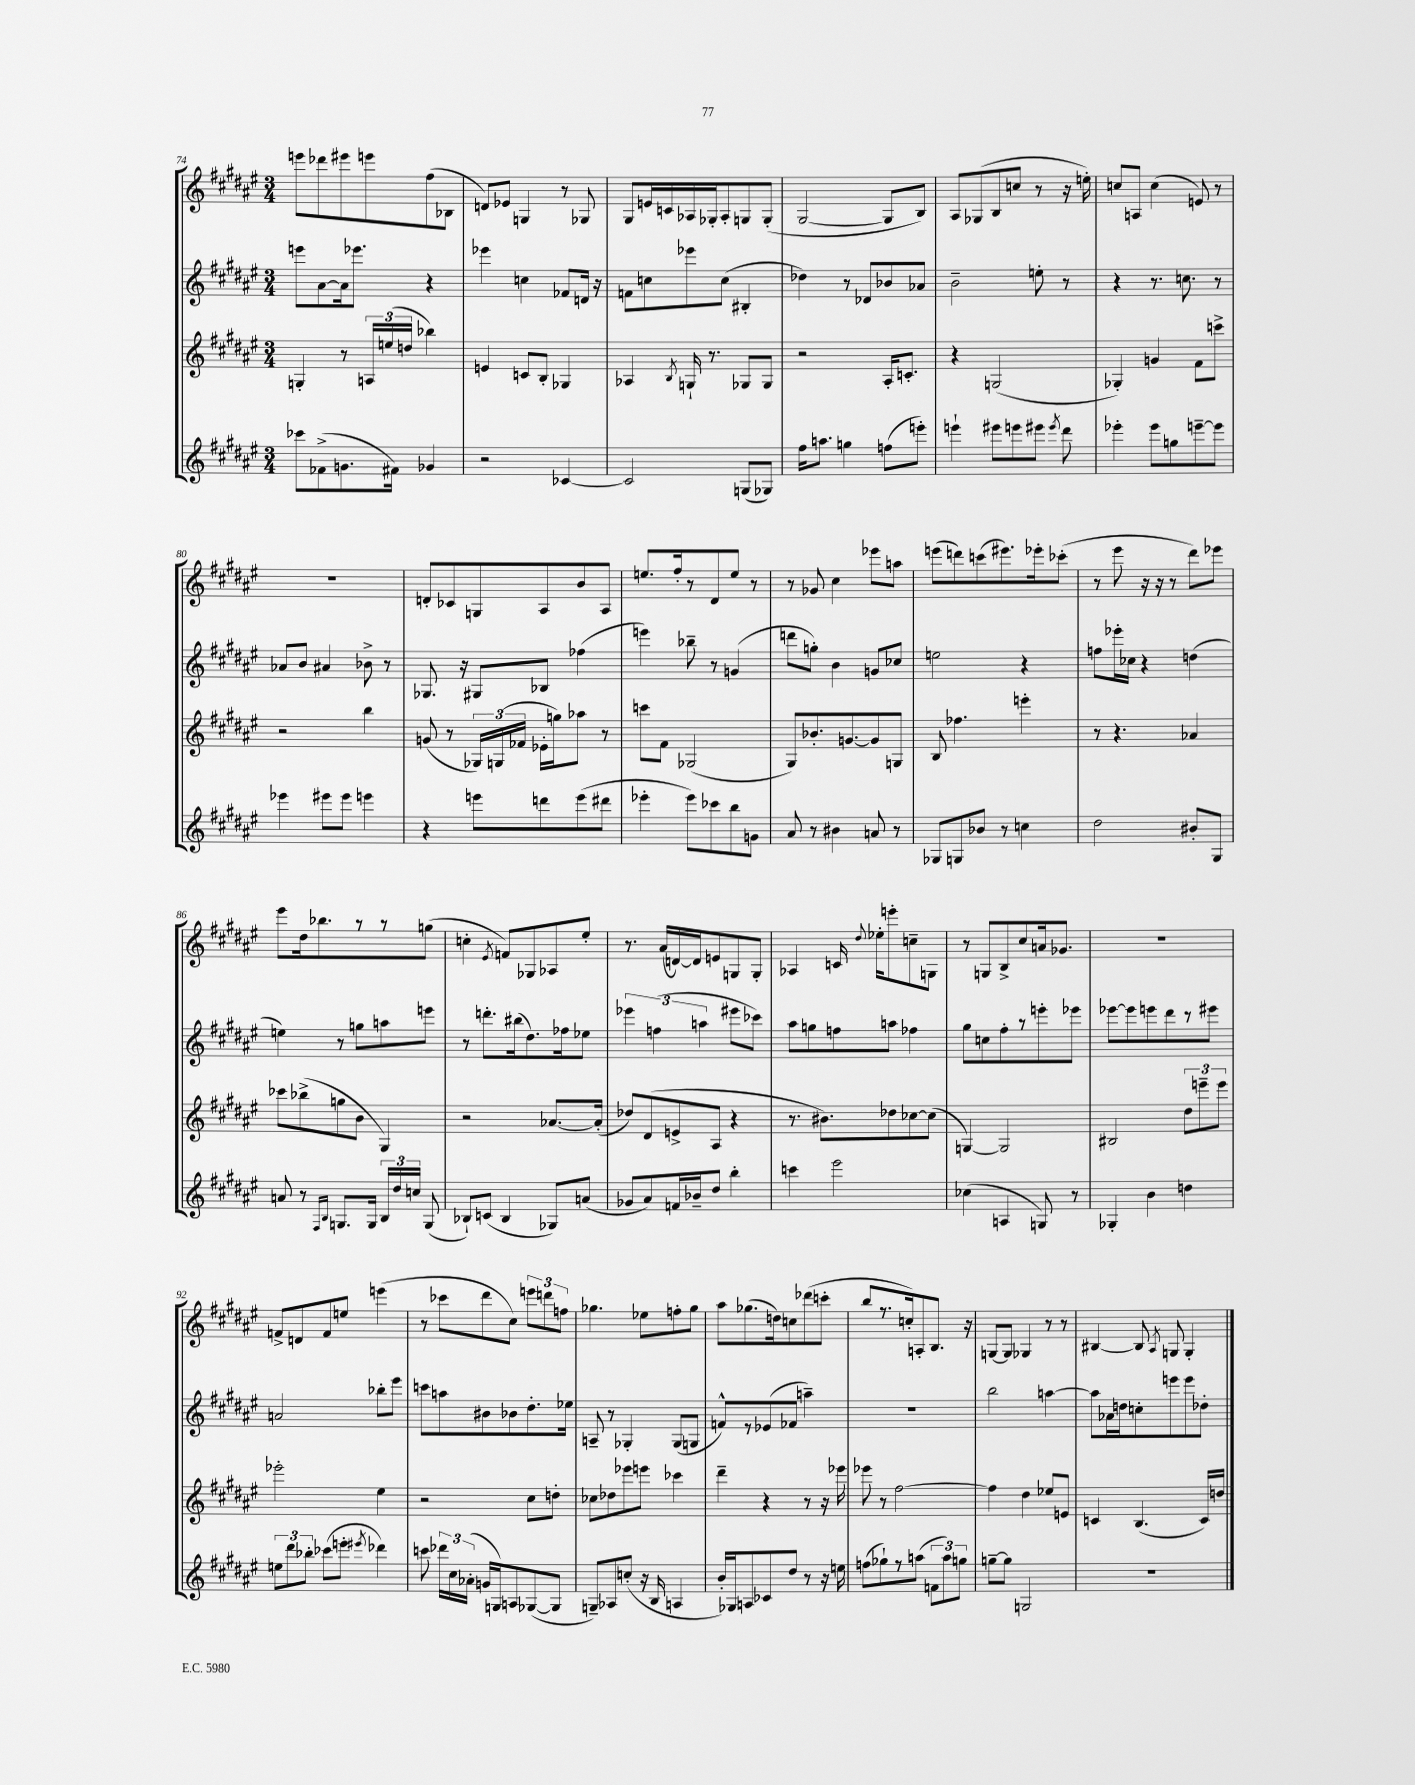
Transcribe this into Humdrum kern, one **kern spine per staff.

**kern	**kern	**kern	**kern
*part4	*part3	*part2	*part1
*staff4	*staff3	*staff2	*staff1
*clefG2	*clefG2	*clefG2	*clefG2
*k[f#c#g#d#a#e#]	*k[f#c#g#d#a#e#]	*k[f#c#g#d#a#e#]	*k[f#c#g#d#a#e#]
*M3/4	*M3/4	*M3/4	*M3/4
=74	=74	=74	=74
8ccc-X\L	4Gn'/	8eeen\L	8eeen\L
(8f-X^\	.	[8a#\	8ddd-X\
8.gn\	8r	16a#\k]	8eee#X\
.	.	8.eee-X\J	.
.	24An/LL	.	8eeen\
.	(24een/	.	.
16f#X\Jk)	.	.	.
.	24ddn/JJ	.	.
4g-X/	4bb-X\)	4r	(8ff#\
.	.	.	8B-X\J
=75	=75	=75	=75
2r	4en/	4eee-X\	8dn/L)
.	.	.	8e-X/J
.	8cn/L	4ccn\	4Gn/
.	8B'/J	.	.
[4c-X/	4G-X/	8f-X/L	8r
.	.	16dn/Jk	8G-X/
.	.	16r	.
=76	=76	=76	=76
2c-/]	4A-X/	8fn\L	8G#/L
.	.	8ccn\	16en/L
.	.	.	16cn/
.	8qB/	.	.
.	16Gn`/	8eee-X\	16A-X/
.	8.r	.	16G-X'/J
.	.	(8cc\J	8A-'/
(8Gn/L	8G-X/L	4B#X'/	8Gn/
8G-X/J)	8G-/J	.	(8G'/J
=77	=77	=77	=77
16ff#\KL	2r	4dd-X\)	[2G#/
8.aan\J	.	.	.
4ggn\	.	8r	.
.	.	8d-X/L	.
(8ffn\L	16A#'/KL	8b-X/	8G#/L]
.	8.cn'/J	.	.
8eeen'\J)	.	8a-X/J	8B/J)
=78	=78	=78	=78
4eeen`\	4r	2b~\	8A#/L
.	.	.	(8G-X/
8eee#X\L	(2Gn/	.	8B/
8eeen\	.	.	8ccn/J
8eee#X\J	.	8een'\	8r
8qeee#/	.	.	.
8ddd#\	.	8r	16r
.	.	.	16een'\)
=79	=79	=79	=79
4eee-X'\	4G-X'/)	4r	8ccn/L
.	.	.	8An/J
8eee-\L	4gn/	8.r	(4cc\
8ggn\	.	.	.
.	.	8.ccn\	.
[8eeen~\	8f#\L	.	8en/)
8eee\J]	8cccn^\J	8r	8r
!!LO:LB:g=z
=80	=80	=80	=80
4eee-X\	2r	8a-X/L	2.r
.	.	8b/J	.
8eee#X\L	.	4a#X/	.
8eee#\J	.	.	.
4eeen\	4bb\	8b-X^\	.
.	.	8r	.
=81	=81	=81	=81
4r	(8gn/	8.G-X/	8dn'/L
.	8r	.	8c-X/
.	.	16r	.
8eeen\L	24G-X/LL)	8G#X/L	8Gn/
.	(24Gn/	.	.
.	24f-X/JJ	.	.
8dddn\	16e-X'\LL	8B-X/J	8A#/
.	16ggn\J)	.	.
(8eee\	8aa-X\J	(4ff-X\	8b/
8ddd#X\J	8r	.	8A#/J
=82	=82	=82	=82
4eee-X'\	8cccn\L	4eeen\)	8.een/L
.	8f#\J	.	.
.	.	.	16ff#'/k
8eee-\L)	(2G-X/	8bb-X~\	8r
8ccc-X\	.	8r	8d#/
8bb\	.	(4gn/	8ee/J
8gn\J	.	.	8r
=83	=83	=83	=83
8a#/	8G#/L)	8dddn\L	8r
8r	8.b-X'/	8ggn'\J)	8g-X/
4b#X\	.	4b\	4cc#\
.	[8.gn/	.	.
8an/	8g/]	8gn/L	8eee-X\L
8r	8Gn/J	8cc-X/J	8aan\J
=84	=84	=84	=84
8G-X/L	8B/	2een\	(8eeen\L
8Gn/	4.ff-X\	.	8dddn\)
8b-X/J	.	.	(8cccn\
8r	.	.	8.eee#X\)
4ccn\	4eeen'\	4r	.
.	.	.	16eee-X'\k
.	.	.	(8ccc-X'\J
=85	=85	=85	=85
2dd#\	8r	8ffn\L	8r
.	4.r	16eee-X'\L	8eee#\
.	.	16cc-X\JJ	.
.	.	4r	16r
.	.	.	16r
.	.	.	8r
8b#X'/L	4a-X/	(4ddn\	8ddd#\L)
8G#/J	.	.	8eee-X\J
!!LO:LB:g=z
=86	=86	=86	=86
8an/	8ccc-X\L	4een\)	8eee#\L
8r	(8bb-X^\	.	16dd#\k
.	.	.	8.bb-X\
16qqF#/LL	.	.	.
16qqB/JJ	.	.	.
8.Gn/L	8ggn\	8r	.
.	8b\J	8ggn\L	8r
16G/Jk	.	.	.
24B/LL	4G#/)	8aan\	8r
24dd#/	.	.	.
24ccn/JJ	.	.	.
(8G/	.	8eeen\J	(8ggn\J
=87	=87	=87	=87
8B-X`/L)	2r	8r	4ccn'\
(8cn/J	.	8.dddn'\L	.
.	.	.	8qe#/
4B-/	.	.	8fn/L)
.	.	(16bb#X\k	.
.	.	8.dd#\)	8G-X/
8G-X/L)	[8.a-X/L	.	8A-X/
.	.	16ff-X\k	.
(8an/J	.	8ee-X\J	8ee#'/J
.	(16a-'/Jk]	.	.
=88	=88	=88	=88
8g-X/L	8dd-X/L)	6eee-X\	8.r
8a#/)	(8d#/	.	.
.	.	(6ffn\	.
.	.	.	(16a#/LL
16fn/L	8en^/	.	[16dn/)
16b-X~/J	.	.	16d/J]
.	.	6aan\	.
8dd#/J	8A#/J	.	8en/
4bb'\	4r	8eee#X\L	8Gn/
.	.	8ccc-X\J)	8G'/J
=89	=89	=89	=89
4cccn\	8.r	8aa#\L	4A-X/
.	.	8ggn\	.
.	8.b#X\L)	.	.
2eee#\	.	8ffn\	16cn/
.	.	.	8qqdd#/
.	.	.	16ee-X'\KL
.	8dd-X\	8aan\J	8eeen'\
.	[8cc-X\	4ff-X\	8ccn~\
.	(8cc-\J]	.	8Gn\J
=90	=90	=90	=90
(4cc-X\	[4Gn/)	8gg#\L	8r
.	.	8ccn\	8Gn/L
4An/	2G/]	8ff#'\	8B^/
.	.	8r	8cc#/
8Gn/)	.	8eeen'\	16an/k
.	.	.	8.g-X/J
8r	.	8eee-X\J	.
=91	=91	=91	=91
4G-X'/	2B#X/	[8eee-X\L	2.r
.	.	8eee-\]	.
4b\	.	8eeen\	.
.	.	8ddd#\	.
4ddn\	12dd#\L	8r	.
.	12eeen~\	.	.
.	.	8eee#X\J	.
.	12eee\J	.	.
!!LO:LB:g=z
=92	=92	=92	=92
12een\L	2eee-X'\	2an/	8fn^/L
12ddd#\	.	.	.
.	.	.	8dn/
12bb-X'\J	.	.	.
(8ccc-X\L	.	.	8f/
8eeen'\J	.	.	8een/J
8qeee#X/	.	.	.
4ddd-X\)	4ee#\	8bb-X'\L	(4eeen\
.	.	8eee#\J	.
=93	=93	=93	=93
8cccn\	2r	8cccn\L	8r
24ddd-X\LL	.	8aan\	8ccc-X\L
24cc#\	.	.	.
(24a-X'\JJ	.	.	.
16gn/LL	.	8b#X\	8ddd#\
16Gn/J)	.	.	.
8An/	.	8b-X\	8cc#\J)
([8G-X/	8cc#\L	8.dd#'\	12eeen\L
.	.	.	12dddn\
8G-/J]	8ddn'\J	.	.
.	.	.	12ffn\J
.	.	16ee-X\Jk	.
=94	=94	=94	=94
8Gn~/L)	8cc-X\L	8An~/	4.gg-X\
8A-X/	8dd-X\	8r	.
(8ccn'/J	8eee-X\	4G-X'/	.
16r	8eeen\J	.	8ee-X\L
16B/	.	.	.
4An/	4ccc-X\	(8G-/L	8ffn'\
.	.	8Gn/J	8gg-\J
=95	=95	=95	=95
16b'/LL)	4ddd#~\	8fn^^/L)	8aa#\L
16G-X/J	.	.	.
8An/	.	8r	(8.gg-X\
8c-X/	4r	(8e-X/	.
.	.	.	16ddn\k)
8dd#/J	.	8f-X/J	8ccn\
8r	8r	4aan~\)	(8ddd-X\
16r	16r	.	8cccn'\J
16een\	16eee-X\	.	.
=96	=96	=96	=96
(8ffn\L	8eee-X\	2.r	8bb/L
8gg-X`\)	8r	.	8.r
8r	[2ff#\	.	.
.	.	.	16ccn'/k)
(8aan\J	.	.	8An'/
12fn\L	.	.	8.B/J
12aa\)	.	.	.
12ggn\J	.	.	.
.	.	.	16r
=97	=97	=97	=97
[8ggn~\L	4ff#\]	2bb\	[8Gn/L
8gg\J]	.	.	8G/J]
2Gn/	4dd#\	.	4G-X/
.	8ee-X/L	[4aan\	8r
.	8en/J	.	8r
=98	=98	=98	=98
2.r	4cn/	8aa\L]	[4B#X/
.	.	16a-X\L	.
.	.	16ddn\J	.
.	(4.B/	8ccn'\	8B#/]
.	.	.	8qA#/
.	.	8eeen\	8Gn/
.	.	8eee\	4G'/
.	16c/LL)	8dd-X'\J	.
.	16ddn/JJ	.	.
==	==	==	==
*-	*-	*-	*-
